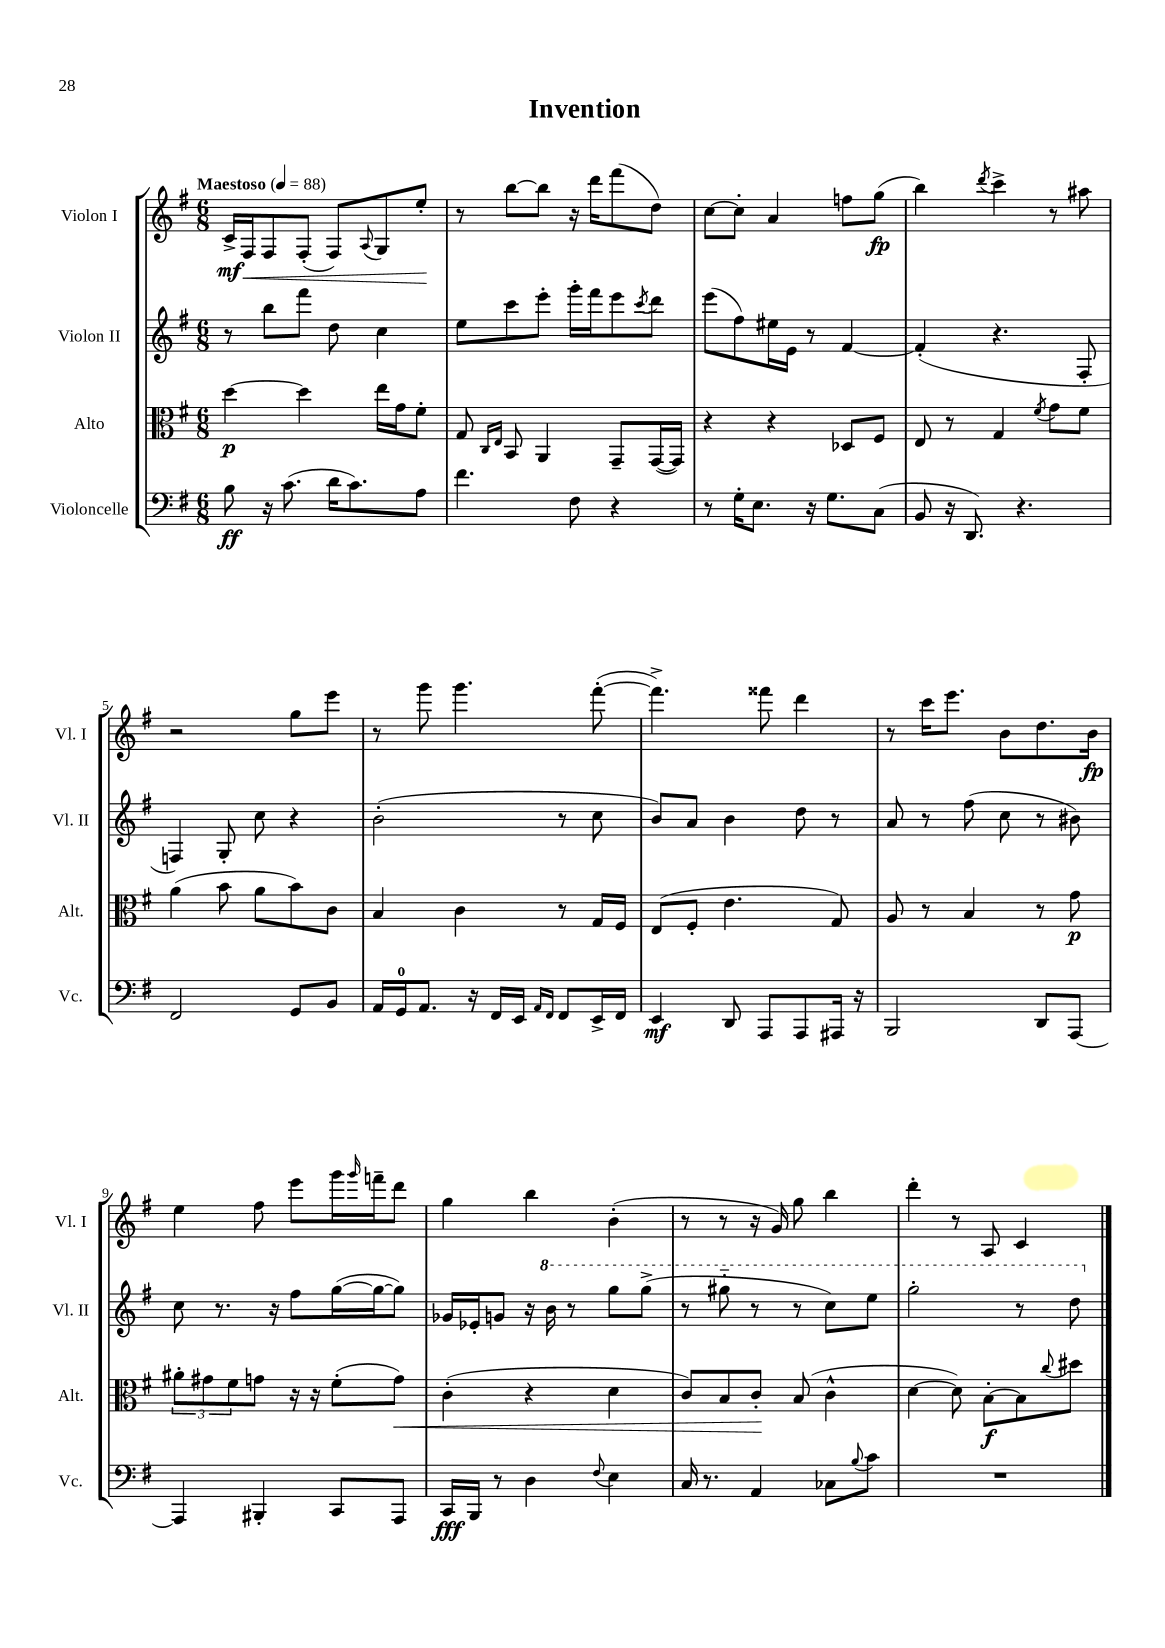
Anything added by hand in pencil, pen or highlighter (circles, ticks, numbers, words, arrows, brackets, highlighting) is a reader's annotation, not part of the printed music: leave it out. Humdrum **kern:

**kern	**kern	**kern	**kern
*staff4	*staff3	*staff2	*staff1
*clefF4	*clefC3	*clefG2	*clefG2
*k[f#]	*k[f#]	*k[f#]	*k[f#]
*M6/8	*M6/8	*M6/8	*M6/8
*MM88	*MM88	*MM88	*MM88
8B	[4dd	8r	16c^
.	.	.	16F#
16r	.	8bb	8F#
(8.c	.	.	.
.	4dd]	8fff#	(8F#'
16d	.	8dd	8F#)
8.c)	.	.	.
.	.	.	8qqA
.	16ee	4cc	8G
.	16g	.	.
8A	8f#'	.	8ee'
=	=	=	=
4.f#	8G	8ee	8r
.	16qqC	.	.
.	16qqE	.	.
.	8BB	8ccc	[8bb
.	4AA	8eee'	8bb]
8F#	.	16ggg'	16r
.	.	16fff#	16ddd
4r	8GG~	8eee	(8fff#
.	.	8qccc	.
.	([16GG	8ddd	8dd)
.	16GG])	.	.
=	=	=	=
8r	4r	(8eee	[8cc
16G'	.	8ff#)	8cc']
8.E	.	.	.
.	4r	16ee#	4a
.	.	16e	.
16r	.	8r	.
8.G	.	.	.
.	8D-	[4f#	8ff
(8C	8F#	.	(8gg
=	=	=	=
8BB	8E	(4f#']	4bb)
16r	8r	.	.
8.DD)	.	.	.
.	.	.	8qddd
.	4G	4.r	4ccc^
4.r	.	.	.
.	8qf#	.	.
.	8g	.	8r
.	8f#	8F#'	8aa#
=	=	=	=
2FF#	(4a	4F)	2r
.	8b	8G'	.
.	8a	8cc	.
8GG	8b)	4r	8gg
8BB	8c	.	8eee
=	=	=	=
16AA	4B	(2b'	8r
16GG	.	.	.
8.AA	.	.	8ggg
.	4c	.	4.ggg
16r	.	.	.
16FF#	.	.	.
16EE	.	.	.
16qqAA	.	.	.
16qqFF#	.	.	.
8FF#	8r	8r	.
16EE^	16G	8cc	([8fff#'
16FF#	16F#	.	.
=	=	=	=
4EE	(8E	8b)	4.fff#^])
.	8F#'	8a	.
8DD	4.e	4b	.
8AAA	.	.	8fff##
8AAA	.	8dd	4ddd
16AAA#	8G)	8r	.
16r	.	.	.
=	=	=	=
2BBB	8A	8a	8r
.	8r	8r	16ccc
.	.	.	8.eee
.	4B	(8ff#	.
.	.	8cc	8b
8DD	8r	8r	8.dd
[8AAA	8g	8b#)	.
.	.	.	16b
=	=	=	=
4AAA]	12a#'	8cc	4ee
.	12g#	.	.
.	.	8.r	.
.	12f#	.	.
4BBB#'	8g	.	8ff#
.	.	16r	.
.	16r	8ff#	8eee
.	16r	.	.
8CC	(8f#'	([16gg	16ggg
.	.	.	16qqggg
.	.	16gg_	16fff~
8AAA	8g)	8gg])	8ddd
=	=	=	=
16CC	(4c'	16g-	4gg
16BBB	.	16e-'	.
8r	.	8g	.
4D	4r	16r	4bb
.	.	16bb	.
.	.	8r	.
8qqF#	.	.	.
4E	4d	8ggg	(4b'
.	.	(8ggg^	.
=	=	=	=
16C	8c)	8r	8r
8.r	.	.	.
.	8B	8ggg#'~	8r
4AA	8c'	8r	16r
.	.	.	16g)
.	(8B	8r	8gg
8C-	4c^^	8ccc)	4bb
8qqB	.	.	.
8c	.	8eee	.
=	=	=	=
2.r	[4d	2ggg'	4ddd'
.	8d])	.	8r
.	[8B'	.	8A
.	8B]	8r	4c
.	8qqcc	.	.
.	8dd#	8ddd	.
==	==	==	==
*-	*-	*-	*-
